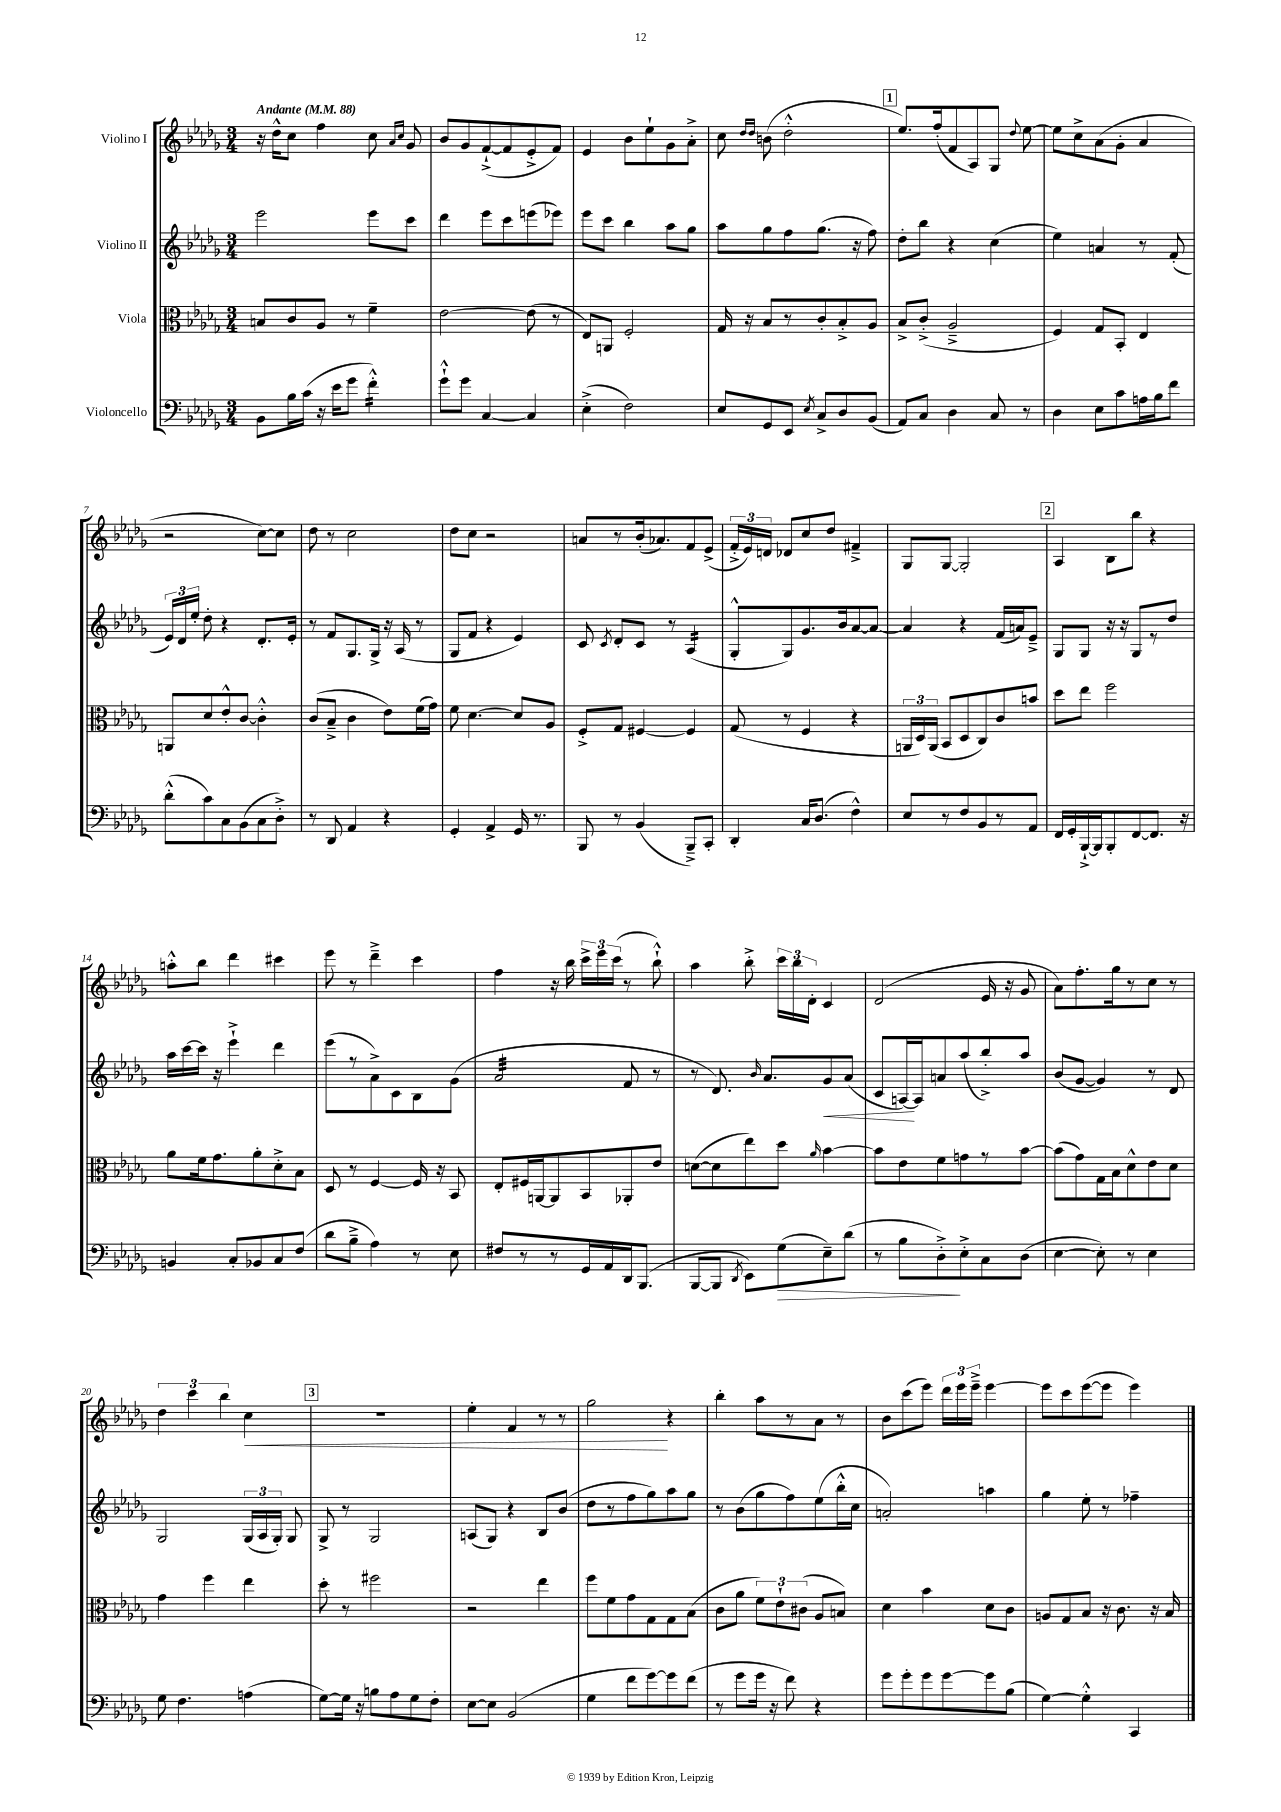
<<
\new StaffGroup <<
\new Staff = "s0" \with { instrumentName = "Violino I" } {
    \clef treble \key des \major \numericTimeSignature \time 3/4 \tempo "Andante" 4 = 88
    \autoBeamOff r16 des''16[-^ c''8] f''4 c''8 \grace { aes'16[ c''16] } ges'8 |
    bes'8[ ges'8 f'8~-!->( f'8 ees'8-.-> f'8]) |
    ees'4 bes'8[ ees''8-! ges'8 aes'8]-.-> |
    c''8 \grace { des''16[ des''16] } b'8( des''2-.-^ |
    \mark \markup { \box "1" } ees''8.[) f''16-.( f'8 aes8) ges8] \appoggiatura { des''8 } ees''8~ |
    ees''8[ c''8-> aes'8( ges'8]-. aes'4 |
    r2 c''8[~) c''8] |
    des''8 r8 c''2 |
    des''8[ c''8] r2 |
    a'8[ r8 bes'16-.( aes'8.) f'8 ees'8]->( |
    \tuplet 3/2 { f'16[-.-> ees'16) d'16] } des'8[ c''8 des''8] fis'4---> |
    ges8[ ges8]~ ges2-. |
    \mark \markup { \box "2" } aes4 bes8[ bes''8] r4 |
    a''8[-.-^ bes''8] des'''4 cis'''4 |
    ees'''8 r8 des'''4---> c'''4 |
    f''4 r16 bes''16 \tuplet 3/2 { c'''16[-> ees'''16 c'''16]( } r8 bes''8-!-^) |
    aes''4 bes''8-.-> \tuplet 3/2 { c'''16[ bes''16 des'16]-. } c'4 |
    des'2( ees'16 r16 ges'8 |
    aes'8[) f''8.-. ges''16 r8 c''8] r8 |
    \tuplet 3/2 { des''4 c'''4 bes''4 } c''4\< |
    \mark \markup { \box "3" } R2. |
    ees''4-. f'4 r8 r8 |
    ges''2\! r4 |
    bes''4-. aes''8[ r8 aes'8] r8 |
    bes'8[ c'''8( ees'''8]) \tuplet 3/2 { des'''16[ ees'''16 ees'''16]---> } ees'''4~ |
    ees'''8[ c'''8 ees'''8~( ees'''8] ees'''4) \bar "|." |
}
\new Staff = "s1" \with { instrumentName = "Violino II" } {
    \clef treble \key des \major \numericTimeSignature \time 3/4
    \autoBeamOff ees'''2 ees'''8[ c'''8] |
    des'''4 ees'''8[ c'''8 e'''8( ees'''8]) |
    ees'''8[ c'''8] bes''4 aes''8[ ges''8] |
    aes''8[ ges''8 f''8 ges''8.]( r16 f''8) |
    \mark \markup { \box "1" } des''8[-. bes''8] r4 c''4( |
    ees''4) a'4 r8 f'8-.( |
    \tuplet 3/2 { ees'16[) des'16 ees''16]-. } des''8-. r4 des'8.[-. ees'16]-. |
    r8 f'8[ ges8. ges16]-> r16 aes16( r8 |
    ges8[ f'8] r4 ees'4) |
    c'8 \acciaccatura { c'8 } des'8[-. c'8] r8 aes4:16( |
    ges8[-.-^ ges8) ges'8. bes'16 aes'8~ aes'8]~ |
    aes'4 r4 f'16[( a'16) ees'8]---> |
    \mark \markup { \box "2" } ges8[ ges8] r16 r16 ges8[ r8 des''8] |
    aes''16[ c'''16~ c'''16] r16 ees'''4-!-> des'''4 |
    ees'''8[( r8 aes'8->) c'8 bes8 ges'8]( |
    aes'2:32 f'8 r8 |
    r8 des'8.) \grace { bes'16 } aes'8.[ ges'8\< aes'8]( |
    c'8[ a16~\!) a16 a'8 aes''8( bes''8-.->) aes''8] |
    bes'8[( ges'8]~ ges'4) r8 des'8 |
    ges2 \tuplet 3/2 { ges16[( aes16 ges16]-.) } ges8 |
    \mark \markup { \box "3" } ges8-> r8 ges2 |
    a8[( ges8]) r4 bes8[ bes'8]( |
    des''8[ r8 f''8 ges''8) aes''8 ges''8] |
    r8 bes'8[( ges''8 f''8) ees''8( bes''16-.-^ c''16] |
    a'2-.) a''4 |
    ges''4 ees''8-. r8 fes''4-- \bar "|." |
}
\new Staff = "s2" \with { instrumentName = "Viola" } {
    \clef alto \key des \major \numericTimeSignature \time 3/4
    \autoBeamOff b8[ c'8 aes8] r8 f'4-- |
    ees'2~ ees'8( r8 |
    ees8[) a,8] f2-. |
    ges16 r16 bes8[ r8 c'8-. bes8-.-> aes8] |
    \mark \markup { \box "1" } bes8[-> c'8]-.->( aes2---> |
    f4) ges8[ bes,8]-. ees4 |
    a,8[ des'8 ees'8-.-^ c'8]~ c'4-.-^ |
    c'8[( bes8]---> c'4 ees'8[) f'16( ges'16]) |
    f'8 des'4.~ des'8[ aes8] |
    f8[-.-> ges8] fis4~ fis4 |
    ges8( r8 f4 r4 |
    \tuplet 3/2 { a,16[ des16) a,16]( } bes,8[ des8 c8) c'8 b'8] |
    \mark \markup { \box "2" } des''8[ ees''8] f''2 |
    aes'8[ f'16 ges'8. aes'8-. des'8-.-> bes8] |
    des8 r8 f4~ f16 r16 bes,8 |
    ees8[-. fis16 a,16~ a,8 bes,8 aes,8-. ees'8] |
    d'8[~( d'8 ees''8) des''8] \grace { aes'16 } bes'4~ |
    bes'8[ ees'8 f'8 g'8 r8 bes'8]~ |
    bes'8[( ges'8) ges16 bes16 des'8-^ ees'8 des'8] |
    ges'4 f''4 ees''4 |
    \mark \markup { \box "3" } des''8-. r8 fis''2 |
    r2 ees''4 |
    f''8[ f'8 ges'8 ges8 ges8 bes8]( |
    c'8[ aes'8] \tuplet 3/2 { f'8[) ees'8-! cis'8]( } aes8[ b8]) |
    des'4 bes'4 des'8[ c'8] |
    a8[ ges8 bes8] r16 c'8. r16 bes16 \bar "|." |
}
\new Staff = "s3" \with { instrumentName = "Violoncello" } {
    \clef bass \key des \major \numericTimeSignature \time 3/4
    \autoBeamOff bes,8[ bes16 c'16]( r16 ees'16[ ges'8] f'4:16-.-^) |
    ges'8[-!-^ ges'8] c4~ c4 |
    ees4-.->( f2) |
    ees8[ ges,8 ees,8] \acciaccatura { ees8 } c8[-> des8 bes,8]( |
    \mark \markup { \box "1" } aes,8[) c8] des4 c8 r8 |
    des4 ees8[ c'8 a16 bes16 f'8] |
    des'8[-.-^( c'8) c8 bes,8( c8 des8]-.->) |
    r8 des,8 aes,4 r4 |
    ges,4-. aes,4-> ges,16 r8. |
    bes,,8 r8 bes,4( bes,,8[--->) c,8]-. |
    des,4-. c16[ des8.]( f4-^) |
    ees8[ r8 f8 bes,8 r8 aes,8] |
    \mark \markup { \box "2" } f,16[ ges,16-. bes,,16~-!-> bes,,16 bes,,8-. f,8~ f,8.] r16 |
    b,4 c8[-. bes,8 c8 f8]( |
    des'8[ bes8]---> aes4) r8 ees8 |
    fis8[ r8 r8 ges,16 aes,16 des,16 bes,,8.]( |
    bes,,8[~ bes,,8] \acciaccatura { des,8 } ees,8[) ges8\>( ees8--) des'8]( |
    r8 bes8[ des8-.->\!) ees8-.-> c8 des8]( |
    ees4~ ees8-.) r8 ees4 |
    ges8 f4. a4( |
    \mark \markup { \box "3" } ges8[~) ges16] r16 b8[ aes8 ges8 f8]-. |
    ees8[~ ees8] bes,2( |
    ges4 f'8[ ges'8~) ges'8 f'8]( |
    r8 ges'8[ ges'16] r16 f'8) r4 |
    ges'8[ ges'8-. ges'8 ges'8~ ges'8 bes8]( |
    ges4~) ges4-.-^ c,4 \bar "|." |
}
>>
>>
